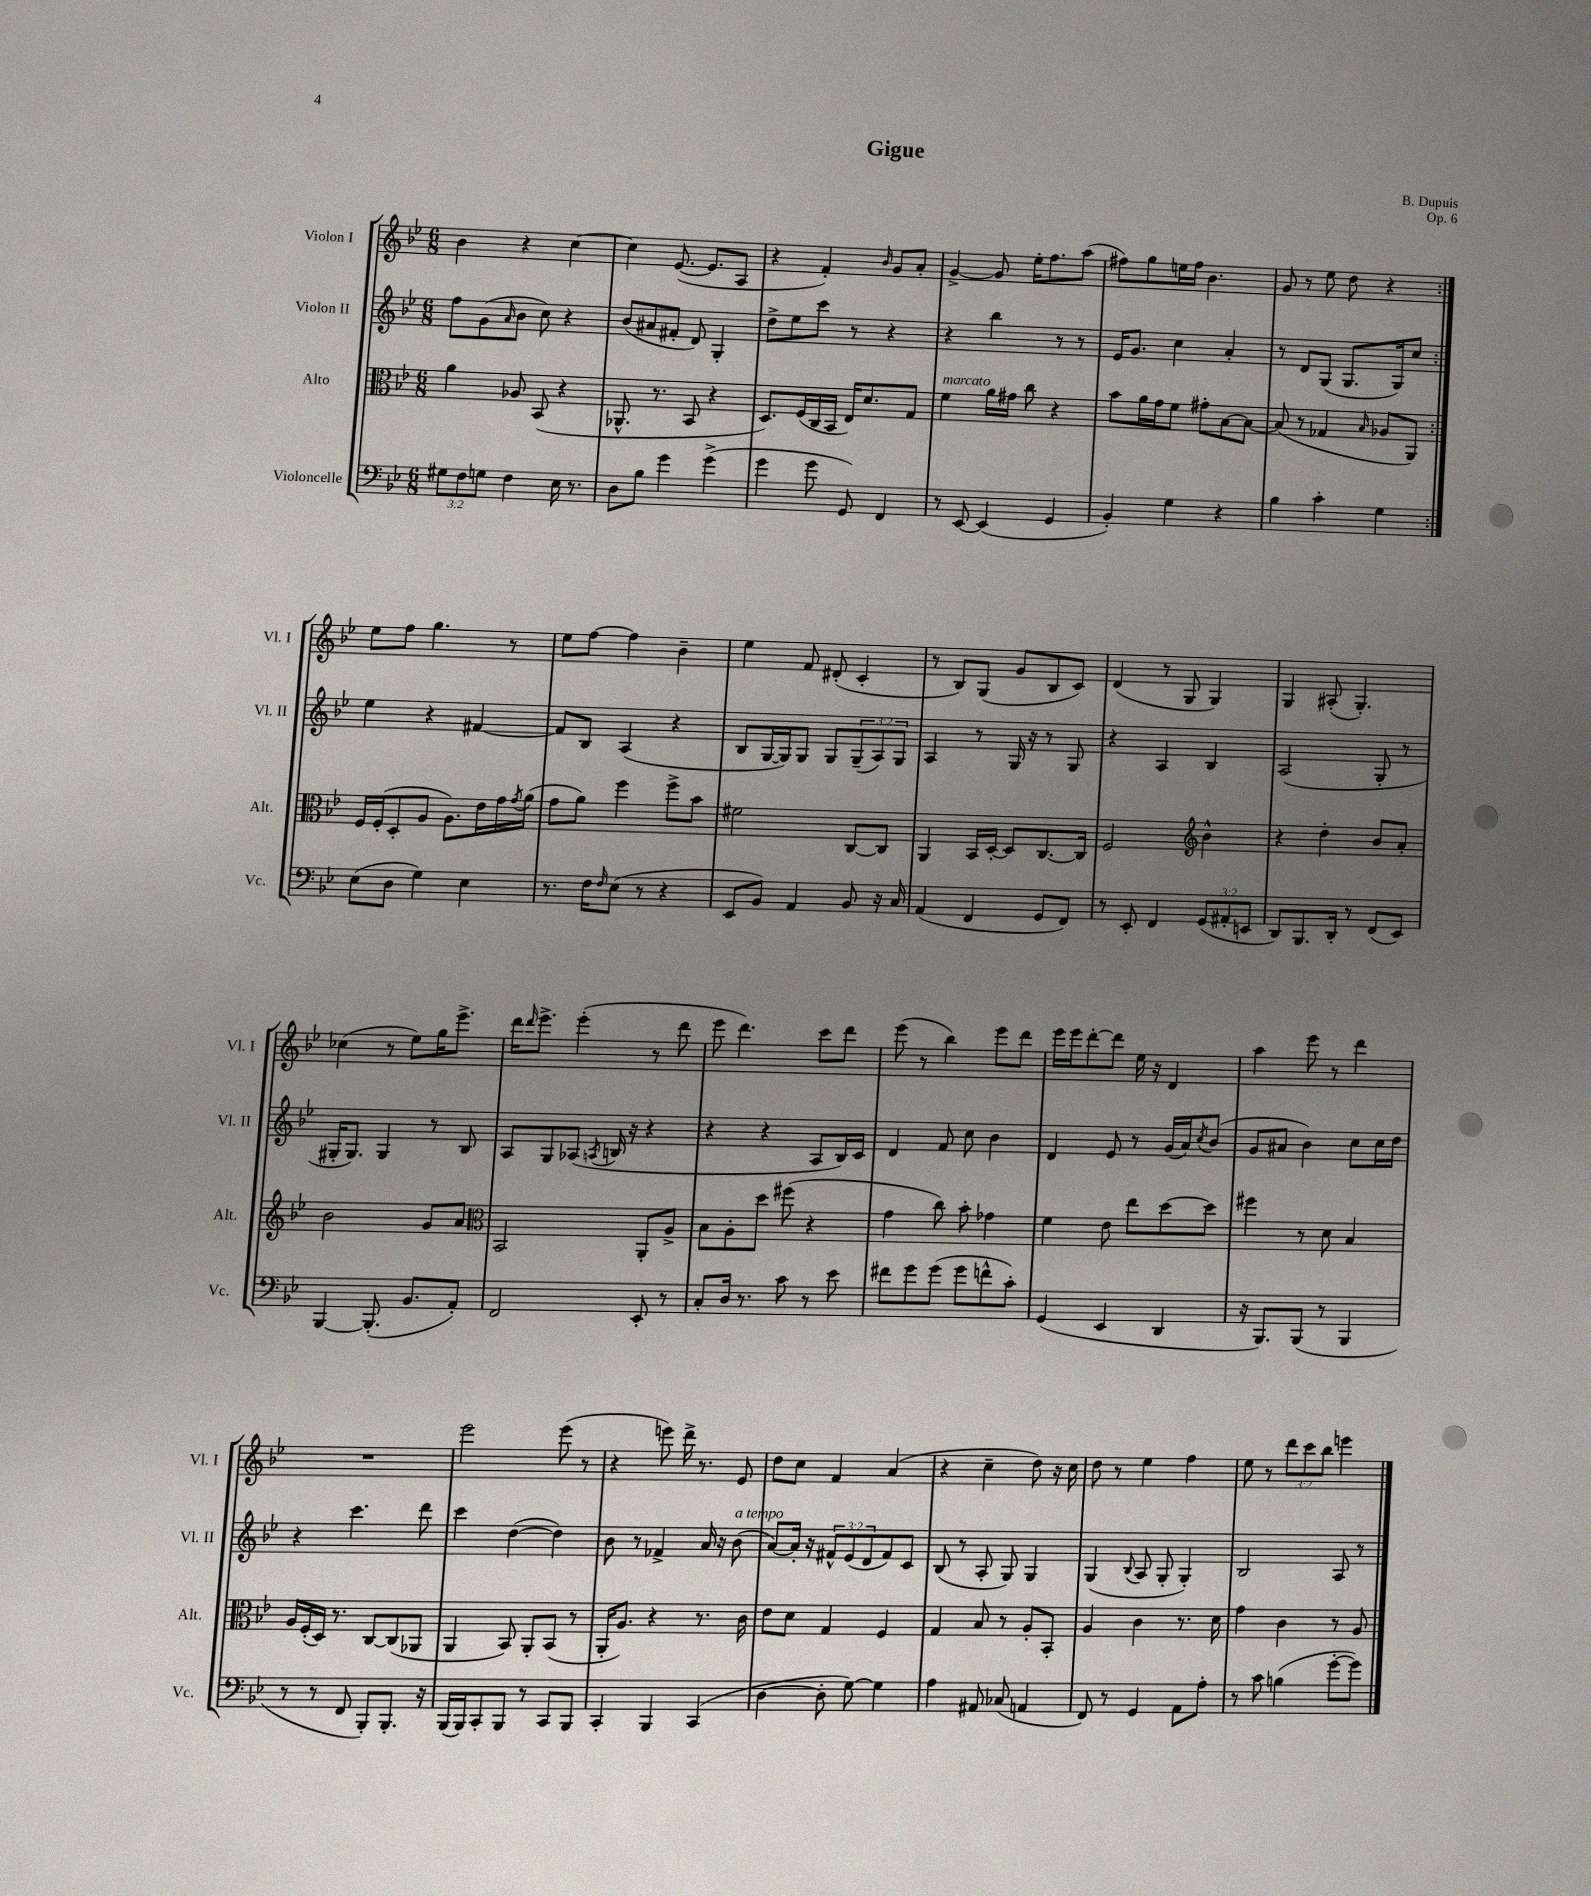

**kern	**kern	**kern	**kern
*staff4	*staff3	*staff2	*staff1
*clefF4	*clefC3	*clefG2	*clefG2
*k[b-e-]	*k[b-e-]	*k[b-e-]	*k[b-e-]
*M6/8	*M6/8	*M6/8	*M6/8
12G#\L	4a\	8ff\L	4b-\
12F\	.	.	.
.	.	(8g\	.
12G\J	.	.	.
.	.	16qqa/	.
4F\	8A-/	8b-\J	4r
.	(8BB-/	8cc\)	.
16E-\	4r	4r	[4cc\
8.r	.	.	.
=	=	=	=
8D\L	8.AA-^^/	(8b-/L	4cc\]
8B-\J	.	8a#/	.
.	8.r	.	.
4g\	.	8f#'/J	([8.e-/
.	8BB-/	8d/)	.
.	.	.	8.e-/]L
(4g^\	4r	4G'/	.
.	.	.	8A/J
=	=	=	=
4g\	8.D/L)	8dd^\L	4r
.	.	8ee-\	.
.	(16F/L	.	.
8g\	16C/	8ccc\J	4f'/)
.	16BB-/JJ	.	.
8GG/)	16E-/LK)	8r	.
.	8.d/	.	.
.	.	.	16qqb-/
4FF/	.	4r	8g/L
.	8G/J	.	8a'/J
=	=	=	=
8r	4f\	4r	[4g^/
[8EE-/	.	.	.
(4EE-/]	16a\LL	4bb-\	8g/]
.	16g#\JJ	.	.
.	8cc\	.	16ee-'\LK
.	.	.	8.ff\
4GG/	4r	8r	.
.	.	8r	(8aa\J
=	=	=	=
4BB-'/)	8b-\L	16e-/LK	8ff#\L)
.	.	8.g/J	.
.	16a\L	.	8gg\
.	16g\J	.	.
4G\	8f\J	4cc\	16ee\L
.	.	.	16ff#\JJ
.	8g#'\L	.	4.b-\
4r	[8B-\	4a'/	.
.	8B-\_J	.	.
=	=	=	=
4B-\	(8B-/]	8r	8g/
.	8r	8d/L	8r
4c'\	4G-/	(8G/J	8ee-\
.	.	8.G/L	8dd\
.	16qqB-/	.	.
4G\	8A-/L	.	4r
.	.	16G/k)	.
.	8AA/J)	8cc/J	.
=:|!	=:|!	=:|!	=:|!
(8E-\L	16F/LL	4ee-\	8ee-\L
.	(16F'/J	.	.
8D\J	8D'/	.	8ff\J
4G\)	8A/J	4r	4.gg\
.	8.A\L)	.	.
4E-\	.	[4f#/	.
.	16e-\L	.	.
.	16g\	.	8r
.	8qg/	.	.
.	(16a\JJ	.	.
=	=	=	=
8.r	8g\L	8f#/]L	8ee-\L
.	8a\J)	8B-/J	[8ff\J
16F\LK	.	.	.
16qqF/	.	.	.
(8E-\J	4ff\	(4A/	4ff\]
8r	.	.	.
4r	8ff^\L	4r	4b-~\
.	8b-\J	.	.
=	=	=	=
8EE-/L	2f#\	8B-/L	4ee-\
8BB-/J)	.	[16G/L	.
.	.	16G/]J)	.
4AA/	.	8G/J	8f/
.	.	8G/L	(8d#'/
8BB-/	[8C/L	(12G~/	4c'/
.	.	12A/)	.
16r	8C/]J	.	.
.	.	12G/J	.
16C/	.	.	.
=	=	=	=
(4AA/	4AA/	4A/	8r
.	.	.	8B-/L)
4FF/	16BB-/LL	8r	(8G/J
.	[16D'/JJ	.	.
.	8D/]L	16G/	8g/L
.	.	16r	.
8GG/L	[8.C/	8r	8B-/
8FF/J)	.	8G/	8c/J)
.	16C/]Jk	.	.
=	=	=	=
8r	2F/	4r	(4d/
8EE-'/	.	.	.
4FF/	.	4A/	8r
.	.	.	8G/
*	*clefG2	*	*
(12GG/L	4b-^^\	4B-/	4G/)
12AA#'/	.	.	.
12EE/J	.	.	.
=	=	=	=
8DD/L)	4r	(2A/	4G/
8.BBB-/	.	.	.
.	4dd'\	.	(8A#'/
16DD'/Jk	.	.	.
8r	.	.	4.G'/)
(8FF/L	8b-/L	8G'/	.
8EE-/J)	8a'/J	8r	.
=	=	=	=
[4BBB-/	2b-\	16G#'/LK	(4cc-\
.	.	8.G#/J)	.
(8.BBB-'/]	.	4G#/	8r
.	.	.	8ee-\L)
8.BB-/L	.	.	.
.	8g/L	8r	16gg\K
.	.	.	8.eee-^\J
8AA'/J)	8a/J	8B-/	.
=	=	=	=
*	*clefC3	*	*
2FF/	2BB-/	8A/L	16ddd\LK
.	.	.	16qqddd/
.	.	.	8.eee-^\J
.	.	8G/	.
.	.	(8A-/J	(4eee-'\
.	.	8qA/	.
.	.	16B/	.
.	.	16r	.
8EE-'/	8AA'/L	4r	8r
8r	8A^/J	.	8ddd\
=	=	=	=
8C'/L	8B-\L	4r	8eee-\
16D/Jk	8A'\	.	4.ddd\)
8.r	.	.	.
.	8dd\J	4r	.
8c\	(8ff#\	.	.
8r	4r	8A/L	8ccc\L
8e-\	.	16B-/L)	8ddd\J
.	.	16c/JJ	.
=	=	=	=
8f#\L	4g\	4d/	(8eee-\
8g\	.	.	8r
(8g\J	8cc\)	8f/	4bb-\)
8g\L	8b-'\	8cc\	.
8f^^\	4g-\	4b-\	8eee-\L
8c'\J)	.	.	8ddd\J
=	=	=	=
(4GG/	4f\	4d/	16eee-\LL
.	.	.	16eee-\J
.	.	.	[8ddd'\
4EE-/	8e-\	8e-/	8ddd\]J
.	8ee-\L	8r	16ee-\
.	.	.	16r
4DD/	[8dd\	(16g/LL	4d/
.	.	16a/J)	.
.	.	8qcc/	.
.	8dd\]J	(8b-/J	.
=	=	=	=
16r	4ff#\	8g/L	4aa\
8.BBB-/L)	.	.	.
.	.	8a#/J	.
(8BBB-/J	8r	4b-\)	8eee-\
8r	8d\	.	8r
4BBB-/	4B-/	8cc\L	4ddd\
.	.	16cc\L	.
.	.	16dd\JJ	.
=	=	=	=
8r	16A/LL	4r	2.r
.	(16F'/	.	.
8r	16D/JJ)	.	.
.	8.r	.	.
8FF/	.	4.ccc\	.
8BBB-'/L)	[8C/L	.	.
8.BBB-'/J	(8C/]	.	.
.	8AA-/J	8ddd\	.
16r	.	.	.
=	=	=	=
(16BBB-/LL	4AA/	4ccc\	2eee-\
16BBB-/J)	.	.	.
8CC'/	.	.	.
8BBB-/J	8BB-/)	([4dd\	.
8r	8AA'/L	.	.
8CC/L	(8BB-/J	4dd\])	(8eee-\
8BBB-/J	8r	.	8r
=	=	=	=
4CC'/	16AA'/LK	8b-\	4r
.	8.A/J)	.	.
.	.	8r	.
4BBB-/	4r	4f-^/	8eee\)
.	.	.	16ddd^\
.	.	.	8.r
(4CC/	8.r	16a/	.
.	.	16r	.
.	.	(8b-\	8e-/
.	16c\	.	.
=	=	=	=
[4D\	8e-\L	[8a/L)	8dd\L
.	8d\J	16a'/]Jk	8cc\J
.	.	16r	.
8D'\]	4G/	12f#^^/L	4f/
.	.	(12e-/	.
[8G\)	.	.	.
.	.	12d/	.
4G\]	4F/	8f#/)	(4a/
.	.	8c/J	.
=	=	=	=
4A\	4G/	(8B-/	4r
.	.	8r	.
8AA#/	8B-/	8A'/	4cc~\
(8C-/	8r	8G/)	.
4AA/	8A'/L	4G/	8dd\)
.	8BB-'/J	.	16r
.	.	.	16cc\
=	=	=	=
8FF/)	4A/	(4G/	8dd\
8r	.	.	8r
.	.	8qqB-/	.
4GG/	4c\	8A/	4ee-\
.	.	8G'/	.
8AA\L	8.r	4G'/)	4ff\
8A'\J	.	.	.
.	16d\	.	.
=	=	=	=
8r	4g\	2B-/	8ee-\
8c\	.	.	8r
(4B\	4c\	.	12ddd\L
.	.	.	12ccc\
.	.	.	12bb-\J
[8g'\L	8r	8A/	4eee\
8g\]J)	8A/	8r	.
==	==	==	==
*-	*-	*-	*-
